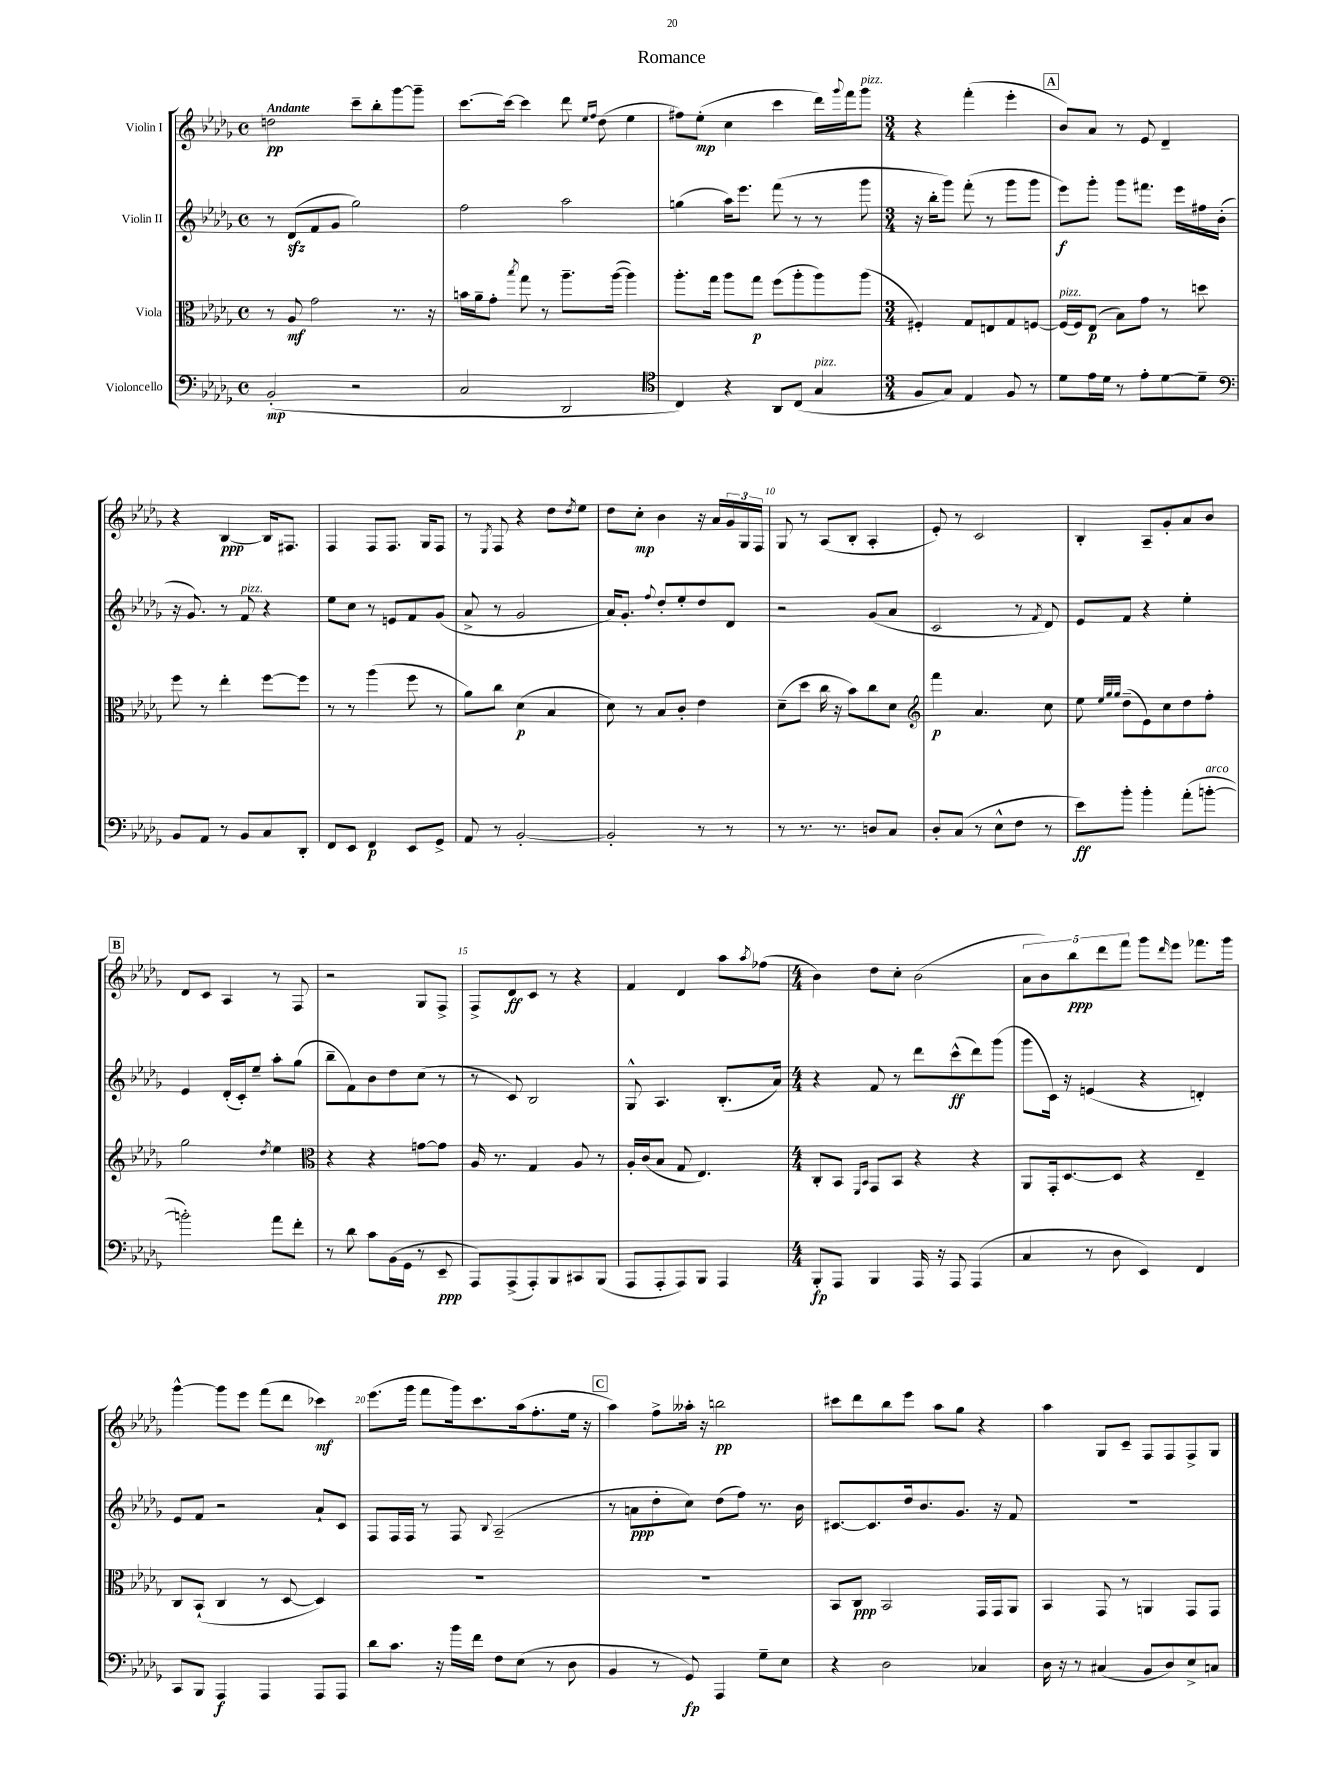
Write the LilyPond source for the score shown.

\header { title = "Romance" }
<<
\new StaffGroup <<
\new Staff = "s0" \with { instrumentName = "Violin I" } {
    \clef treble \key des \major \defaultTimeSignature \time 4/4 \tempo "Andante"
    d''2\pp c'''8-- bes''8-. ges'''8~ ges'''8-- |
    c'''8.~ c'''16~ c'''4 des'''8 \grace { ees''16 f''16 } des''8( ees''4 |
    fis''8) ees''8-.\mp( c''4 c'''4 des'''16) \appoggiatura { ges'''8 } f'''16 ges'''8^\markup { \italic "pizz." } |
    \numericTimeSignature \time 3/4 r4 f'''4-.( ees'''4-. |
    \mark \markup { \box "A" } bes'8) aes'8 r8 ees'8 des'4-- |
    r4 bes4~\ppp bes16 fis8. |
    f4 f8 f8. ges16 f8 |
    r8 \acciaccatura { ees8 } f8 r4 des''8 \acciaccatura { des''8 } ees''8 |
    des''8 c''8-.\mp bes'4 r16 aes'16 \tuplet 3/2 { ges'16 ges16 f16 } |
    ges8 r8 aes8( bes8-. aes4-. |
    ees'8-.) r8 c'2 |
    bes4-. aes8-- ges'8-. aes'8 bes'8 |
    \mark \markup { \box "B" } des'8 c'8 aes4 r8 f8 |
    r2 ges8 f8-> |
    f8-> des'8\ff c'8 r8 r4 |
    f'4 des'4 aes''8 \acciaccatura { aes''8 } fes''8( |
    \numericTimeSignature \time 4/4 bes'4) des''8 c''8-. bes'2( |
    \tuplet 5/4 { aes'8 bes'8) bes''8\ppp des'''8 f'''8 } ges'''8 \grace { des'''16 } ees'''8 fes'''8. ges'''16 |
    ges'''4~-^ ges'''8 ees'''8 f'''8( des'''8 ces'''4\mf) |
    ees'''8.( ges'''16 f'''8 ges'''16) c'''8. aes''16( f''8.-. ees''16 r16 |
    \mark \markup { \box "C" } aes''4) f''8-> aeses''16-. r16 b''2\pp |
    cis'''8 des'''8 bes''8 ees'''8 aes''8 ges''8 r4 |
    aes''4 ges8 c'8-- f8 f8 f8-> ges8 \bar "|." |
}
\new Staff = "s1" \with { instrumentName = "Violin II" } {
    \clef treble \key des \major \defaultTimeSignature \time 4/4
    r8 des'8\sfz( f'8 ges'8 ges''2) |
    f''2 aes''2 |
    g''4( aes''16) ees'''8. f'''8( r8 r8 ges'''8 |
    \numericTimeSignature \time 3/4 r16 bes''16-. ges'''8) f'''8-.( r8 ges'''8 ges'''8 |
    \mark \markup { \box "A" } ees'''8\f) ges'''8-. ges'''8 fis'''8. ees'''16 fis''16 bes'16-.( |
    r16 ges'8.) r8 f'8^\markup { \italic "pizz." } r4 |
    ees''8 c''8 r8 e'8 f'8 ges'8( |
    aes'8-> r8 ges'2 |
    aes'16) ges'8.-. \appoggiatura { f''8 } des''8-. ees''8-. des''8 des'8 |
    r2 ges'8( aes'8 |
    c'2 r8 \acciaccatura { f'8 } des'8) |
    ees'8 f'8 r4 ees''4-. |
    \mark \markup { \box "B" } ees'4 des'16-.( c'16-.) ees''8-- aes''8-. ges''8( |
    bes''8-- f'8) bes'8 des''8 c''8( r8 |
    r8 c'8) bes2 |
    ges8-^ aes4. bes8.-.( aes'16) |
    \numericTimeSignature \time 4/4 r4 f'8 r8 des'''8 c'''8-^\ff( des'''8) ges'''8( |
    ges'''8 c'16) r16 e'4( r4 d'4-.) |
    ees'8 f'8 r2 aes'8-! c'8 |
    f8 f16 f16 r8 f8 \appoggiatura { bes8 } aes2--( |
    \mark \markup { \box "C" } r8 a'8\ppp des''8-. c''8) des''8( f''8) r8. bes'16 |
    cis'8.~ cis'8. des''16 bes'8. ges'8. r16 f'8 |
    R1 \bar "|." |
}
\new Staff = "s2" \with { instrumentName = "Viola" } {
    \clef alto \key des \major \defaultTimeSignature \time 4/4
    r8 aes8\mf ges'2 r8. r16 |
    b'16 aes'16-- ges'8-. \acciaccatura { bes''8 } ges''8 r8 aes''8.-- aes''16~( aes''4) |
    aes''8.-. ges''16 aes''8 ges''8\p f''8( aes''8-. aes''8) aes''8( |
    \numericTimeSignature \time 3/4 fis4-.) ges8 e8 ges8 f8~ |
    \mark \markup { \box "A" } f16^\markup { \italic "pizz." }( f16) ees8\p( bes8) ges'8 r8 d''8 |
    f''8 r8 ees''4-. f''8~ f''8 |
    r8 r8 aes''4( f''8 r8 |
    aes'8) c''8 des'4\p( bes4 |
    des'8) r8 bes8 c'8-. ees'4 |
    des'8--( des''8 c''16 r16 bes'8) c''8 des'8 |
    \clef treble f'''4\p aes'4. c''8 |
    ees''8 \grace { ees''32 ges''32 ges''32 } des''8--( ees'8) c''8 des''8 f''8-. |
    \mark \markup { \box "B" } ges''2 \acciaccatura { des''8 } ees''4 |
    \clef alto r4 r4 g'8~ g'8 |
    aes16 r8. ges4 aes8 r8 |
    aes16-. c'16( bes8 ges8 ees4.) |
    \numericTimeSignature \time 4/4 c8-. bes,8 \grace { f,16 bes,16 } ges,8 bes,8 r4 r4 |
    aes,8 ges,16-. des8.~ des8 r4 ees4-- |
    c8 bes,8-!( c4 r8 des8~ des4) |
    R1 |
    \mark \markup { \box "C" } R1 |
    bes,8 c8\ppp bes,2 ges,16 ges,16 aes,8 |
    bes,4 ges,8 r8 a,4 ges,8 ges,8 \bar "|." |
}
\new Staff = "s3" \with { instrumentName = "Violoncello" } {
    \clef bass \key des \major \defaultTimeSignature \time 4/4
    bes,2-.\mp( r2 |
    c2 des,2 |
    \clef tenor c4) r4 aes,8 c8( ges4^\markup { \italic "pizz." } |
    \numericTimeSignature \time 3/4 f8 ges8) ees4 f8 r8 |
    \mark \markup { \box "A" } des'8 ees'16 des'16 r8 ees'8-. des'8~ des'8-- |
    \clef bass bes,8 aes,8 r8 bes,8 c8 des,8-. |
    f,8 ees,8 f,4\p ees,8 ges,8-> |
    aes,8 r8 bes,2~-. |
    bes,2-. r8 r8 |
    r8 r8. r8. d8 c8 |
    des8-. c8( r8 ees8-^ f8 r8 |
    ees'8\ff) bes'8-. bes'4-. aes'8-.( b'8~-.^\markup { \italic "arco" } |
    \mark \markup { \box "B" } b'2-.) aes'8 f'8-. |
    r8 des'8 c'8 bes,16( ges,16 r8 ees,8--\ppp |
    aes,,8) aes,,8->( aes,,8-.) bes,,8 cis,8 bes,,8( |
    aes,,8 aes,,8-. aes,,8) bes,,8 aes,,4 |
    \numericTimeSignature \time 4/4 bes,,8-.\fp aes,,8 bes,,4 aes,,16 r16 aes,,8 aes,,4( |
    c4 r8 des8 ees,4) f,4 |
    c,8 bes,,8 aes,,4\f aes,,4 aes,,8 aes,,8 |
    des'8 c'8. r16 bes'16 f'16 f8 ees8( r8 des8 |
    \mark \markup { \box "C" } bes,4 r8 ges,8\fp) aes,,4 ges8-- ees8 |
    r4 des2 ces4 |
    des16 r16 r8 cis4( bes,8 des8) ees8-> c8 \bar "|." |
}
>>
>>
\layout { \context { \Score \override BarNumber.break-visibility = ##(#f #t #t) barNumberVisibility = #(every-nth-bar-number-visible 5) } }
